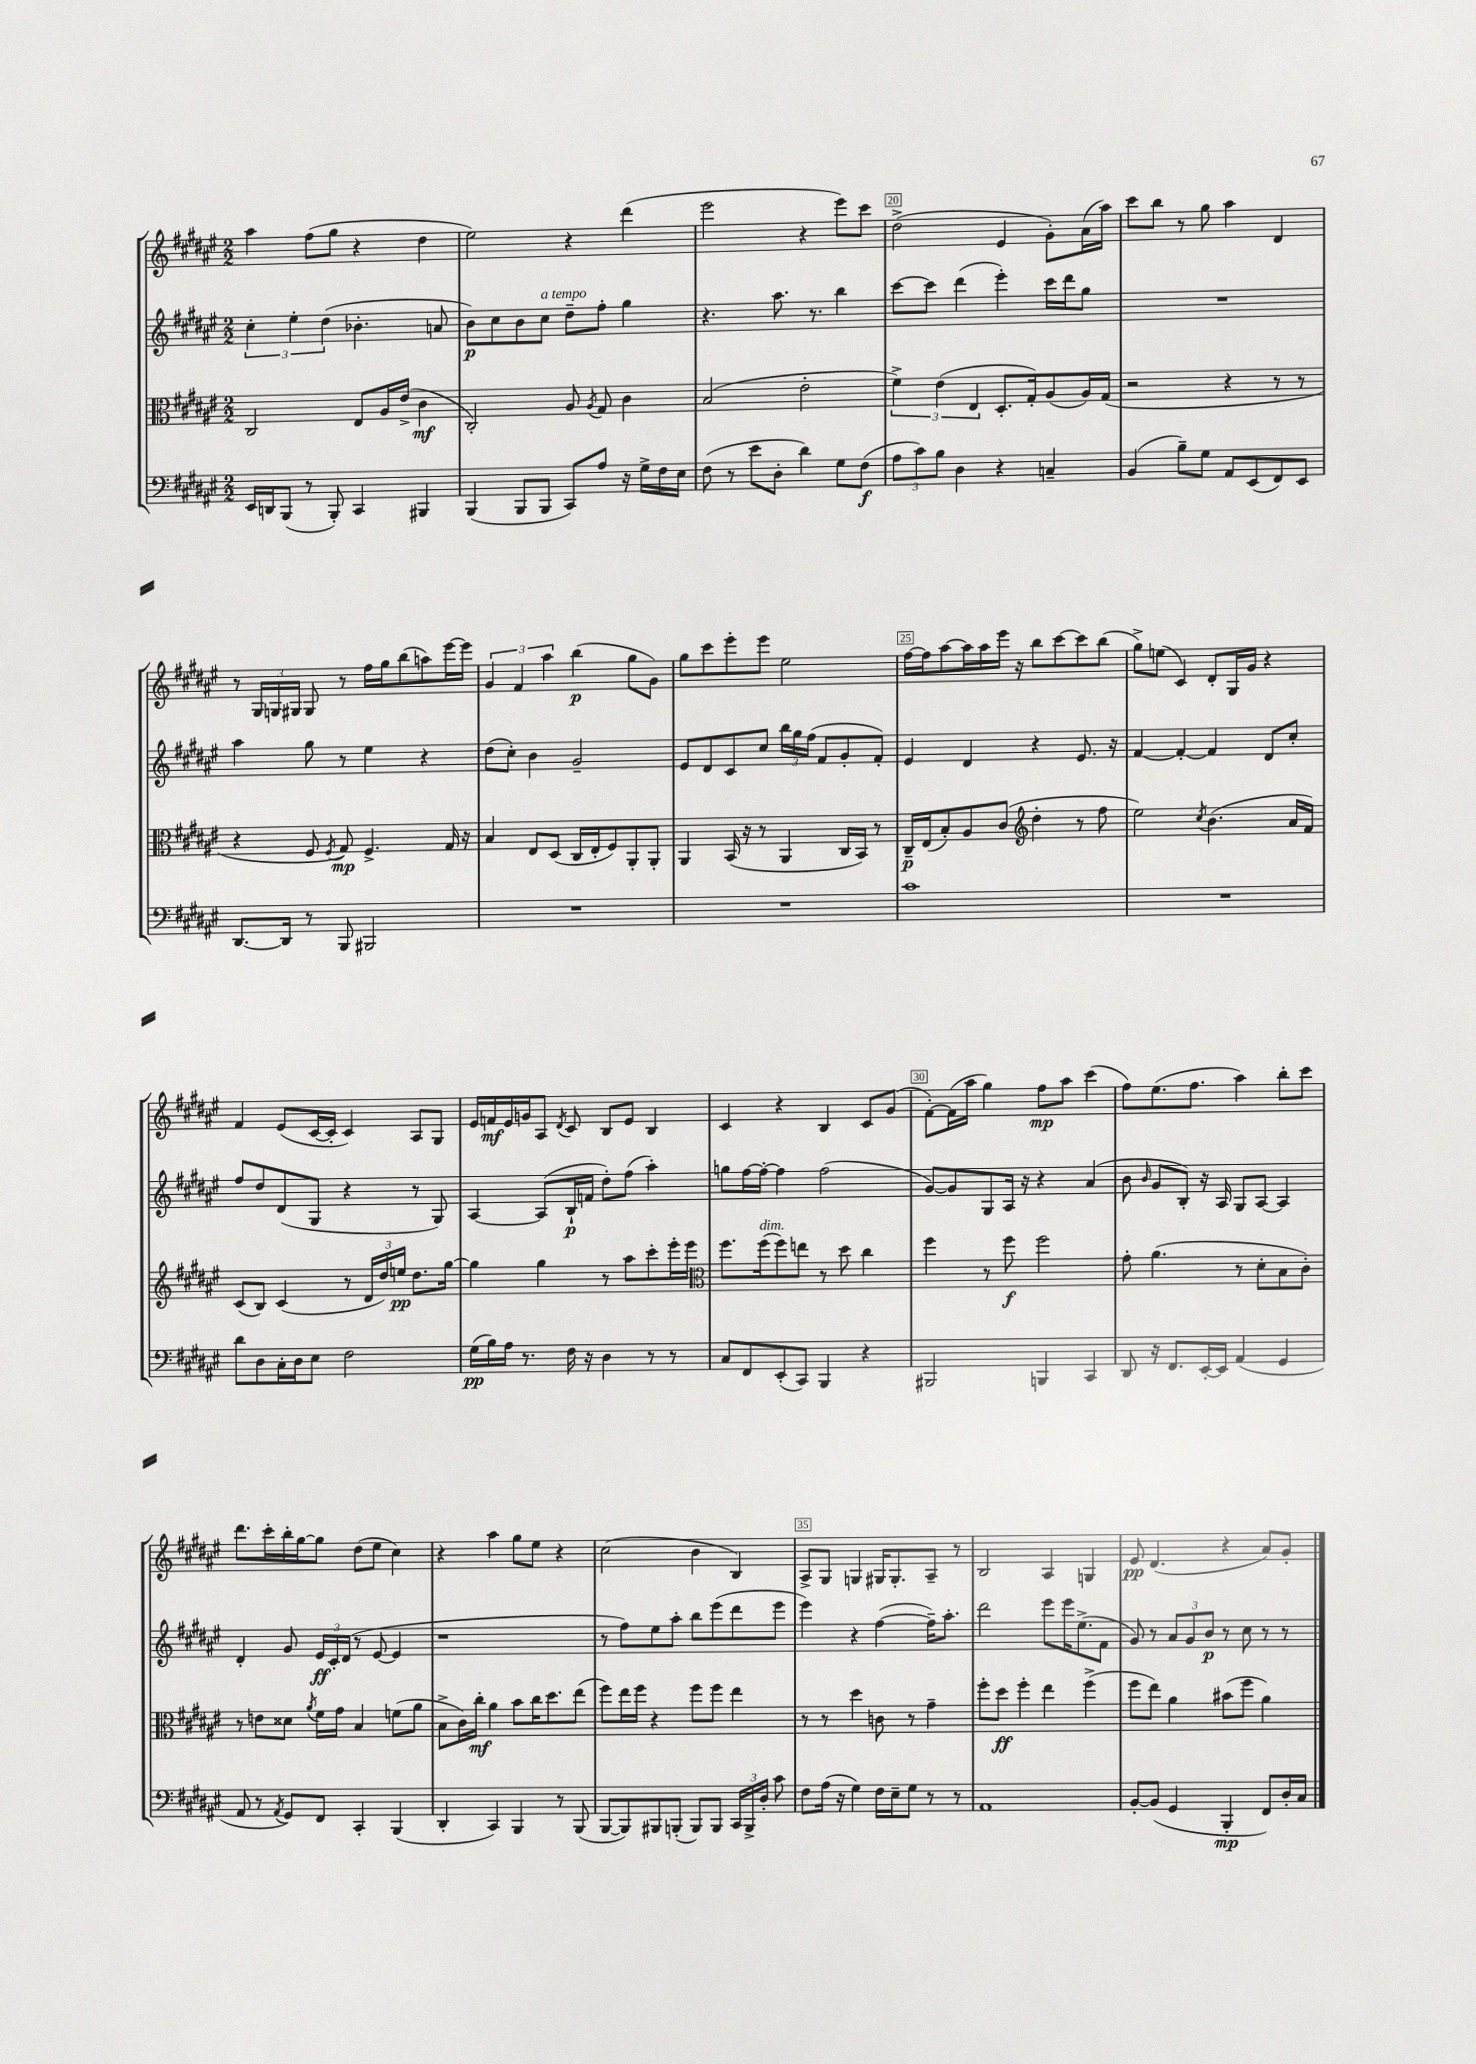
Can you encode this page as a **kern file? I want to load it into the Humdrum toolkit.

**kern	**kern	**kern	**kern
*staff4	*staff3	*staff2	*staff1
*clefF4	*clefC3	*clefG2	*clefG2
*k[f#c#g#d#a#e#]	*k[f#c#g#d#a#e#]	*k[f#c#g#d#a#e#]	*k[f#c#g#d#a#e#]
*M2/2	*M2/2	*M2/2	*M2/2
16EE#/LL	2C#/	6cc#'\	4aa#\
16DD/J	.	.	.
(8BBB/J	.	.	.
.	.	6ee#'\	.
8r	.	.	(8ff#\L
.	.	(6dd#\	.
8BBB'/)	.	.	8gg#\J
4CC#/	8E#/L	4.b-'\	4r
.	16A#/L	.	.
.	(16e#^/JJ	.	.
4BBB#/	4c#\	.	4dd#\
.	.	8a/	.
=	=	=	=
(4BBB/	2C#'/)	8b\L)	2ee#\)
.	.	8cc#\	.
8BBB/L	.	8b\	.
8BBB/J	.	8cc#\J	.
8CC#/L)	8A#/	8dd#~\L	4r
.	8qA#/	.	.
8A#/J	8G#/	8ff#'\J	.
16r	4c#\	4gg#\	(4ddd#\
16G#^\LL	.	.	.
16F#\	.	.	.
16E#\JJ	.	.	.
=	=	=	=
(8F#\	(2B/	4.r	2eee#\
8r	.	.	.
8e#\L	.	.	.
8D#'\J	.	8.aa#\	.
4d#\)	2e#'\	.	4r
.	.	8.r	.
8G#\L	.	4bb\	8eee#\L)
(8F#\J	.	.	8ccc#\J
=	=	=	=
12A#\L	6f#^\)	[8ccc#\L	(2dd#^\
12c#\)	.	.	.
.	.	8ccc#\]J	.
12B\J	(6e#\	.	.
4D#\	.	(4ddd#\	.
.	6E#/	.	.
4r	8.D#'/L	4eee#'\)	4e#/
.	16G#'/k)	.	.
4C~/	(8A#/	16ccc#\LL	8g#'\L)
.	.	16ddd#\J	.
.	16A#/L)	8gg#\J	(16a#\L
.	(16G#/JJ	.	16aa#\JJ)
=	=	=	=
(4BB/	2r	1r	8ccc#\L
.	.	.	8bb\J
8B~\L)	.	.	8r
8G#\J	.	.	8gg#\
8AA#/L	4r	.	4aa#\
(8EE#/	.	.	.
8FF#/)	8r	.	4d#/
8EE#/J	8r	.	.
=	=	=	=
[8.DD#/L	4r	4aa#\	8r
.	.	.	24G#/LL
.	.	.	24G/
16DD#/]Jk	.	.	.
.	.	.	24G#/JJ
8r	8F#/	8gg#\	8G#/
.	8qF#/	.	.
8BBB/	8G#/)	8r	8r
2BBB#/	4.F#^/	4ee#\	16ff#\LL
.	.	.	16gg#\J
.	.	.	(8bb\
.	.	4r	8aa\)
.	16G#/	.	[16eee#\L
.	16r	.	16eee#\]JJ
=	=	=	=
1r	4B/	(8dd#\L	6g#/
.	.	8cc#'\J)	.
.	.	.	6f#/
.	8E#/L	4b\	.
.	.	.	6aa#\
.	(8D#/J	.	.
.	16C#/LL	2g#~/	(4bb\
.	16E#'/J	.	.
.	8F#/)	.	.
.	8AA#'/	.	8gg#\L
.	8AA#'/J	.	8g#\J)
=	=	=	=
1r	4AA#/	8e#/L	8gg#\L
.	.	8d#/	8ccc#\
.	(16BB/	8c#/	8eee#'\
.	16r	.	.
.	8r	8cc#/J	8eee#\J
.	4AA#/	24bb\LL	2ee#\
.	.	24gg#\	.
.	.	(24ff#\JJ	.
.	.	8f#/L	.
.	16C#/LL	8g#'/	.
.	16BB/JJ)	.	.
.	8r	8f#'/J)	.
=	=	=	=
1c#	16C#~/LL	4e#/	[16ff#\LL
.	(16E#/J	.	16ff#\]J
.	8B'/)	.	[8aa#\
.	8A#/	4d#/	16aa#\]L
.	.	.	16aa#\
.	(8c#/J	.	16eee#\JJ
.	.	.	16r
*	*clefG2	*	*
.	4dd#'\	4r	8bb\L
.	.	.	[8ccc#\
.	8r	8.e#/	8ccc#\]
.	8ff#\	.	(8bb\J
.	.	16r	.
=	=	=	=
1r	2ee#\)	[4f#/	8gg#^\L)
.	.	.	(8ee\J
.	.	4f#'/_	4c#/)
.	8qcc#/	.	.
.	(4.b\	4f#/]	8d#'/L
.	.	.	16G#/L
.	.	.	16g#/JJ
.	.	8d#/L	4r
.	16a#/LL	8cc#'/J	.
.	16f#/JJ)	.	.
=	=	=	=
8d#\L	(8c#/L	8ff#/L	4f#/
8D#\	8B/J)	8dd#/	.
16C#'\L	(4c#/	(8d#/	(8e#/L
16D#\J	.	.	.
8E#\J	.	8G#/J	[16c#/L
.	.	.	16c#'/]JJ
2F#\	8r	4r	4c#/)
.	24d#/LL	.	.
.	24dd#/)	.	.
.	24ee/JJ	.	.
.	8.dd#\L	8r	8A#/L
.	.	8G#/)	8G#/J
.	[16gg#\Jk	.	.
=	=	=	=
(16G#\LL	4gg#\]	[4A#/	16e#/LL
16B\)	.	.	16f/
16A#\JJ	.	.	16e#/
8.r	.	.	16g/J
.	4gg#\	(8A#/]L	8A#/J
.	.	.	8qd#/
16F#\	.	16B`/L	8c#/
16r	.	16f/JJ	.
4D#\	8r	8dd#'\L)	8B/L
.	8aa#\L	(8ff#\J	8e#/J
8r	8ccc#'\	4aa#'\)	4B/
8r	16eee#'\L	.	.
.	16eee#\JJ	.	.
=	=	=	=
*	*clefC3	*	*
8C#/L	8.ff#\L	8gg\L	4c#/
8FF#/	.	[16ff#\L	.
.	(16ff#\k	16ff#'\_JJ	.
(8EE#'/	8ff#\)	4ff#\]	4r
8CC#/J)	8ee\J	.	.
4BBB/	8r	(2ff#\	4B/
.	8dd#\	.	.
4r	4cc#\	.	8c#/L
.	.	.	(8g#/J
=	=	=	=
2BBB#/	4ff#\	[8g#/L)	[8f#'\L)
.	.	8g#/]	(16f#\]L
.	.	.	16aa#\JJ
.	8r	8G#/	4gg#\)
.	8ff#\	16A#/Jk	.
.	.	16r	.
4BBB/	2ff#\	4r	8ff#\L
.	.	.	8aa#\J
4CC#/	.	(4a#/	(4ccc#\
=	=	=	=
8DD#/	8g#'\	8b\	8ff#\L)
.	.	16qqb/	.
16r	(4.a#\	8g#/L	(8.ee#\
8.FF#/L	.	.	.
.	.	8B'/J)	.
.	.	.	8.ff#\J
[16EE#'/L	.	16r	.
16EE#/]JJ	.	16A#/	.
(4AA#/	8r	8G#/L	4aa#\)
.	8d#'\L	[8A#/J	.
4GG#/	8B\	4A#/]	8bb'\L
.	8c#'\J)	.	8ccc#\J
=	=	=	=
8AA#/	8r	4d#'/	8.ddd#\L
8r	8e\L	.	.
.	.	.	16ccc#'\L
8qAA#/	.	.	.
8GG#/L)	8d##\J	8g#/	16bb'\
.	.	.	[16gg#\J
.	8qa#/	.	.
8FF#/J	16f#\LL	24e#/LL	8gg#\]J
.	.	24c#'/	.
.	16g#\JJ	.	.
.	.	(24d#/JJ	.
4CC#'/	4B/	8r	(8dd#\L
.	.	[8e#/	8ee#\J
(4BBB/	(8f\L	4e#/]	4cc#\)
.	8a#\J	.	.
=	=	=	=
4DD#'/	8B^\L	1r	4r
.	16c#\L)	.	.
.	16cc#'\JJ	.	.
4CC#/)	4a#\	.	4aa#\
4BBB/	8b\L	.	8gg#\L
.	16cc#\K	.	8ee#\J
.	8.dd#\	.	.
8r	.	.	4r
(8BBB/	(8ee#\J	.	.
=	=	=	=
[8BBB/L	8ff#\L)	8r	(2cc#\
8BBB/])	16ee#\L	8ff#\L)	.
.	16ff#\JJ	.	.
8BBB#/	4r	8ee#\	.
(8BBB'/J	.	8aa#'\J	.
8BBB/L)	8ff#\L	8bb\L	4b\
8BBB/J	8ff#\J	(8eee#\	.
24CC#/LL	4ee#\	8ddd#\	4B/)
24BBB^/	.	.	.
24D#'/JJ	.	.	.
8c#\	.	8eee#\J	.
=	=	=	=
8F#\L	8r	4eee#\)	8A#^/L
(16A#\Jk	8r	.	8G#/J
16r	.	.	.
4G#\)	4dd#\	4r	4G/
16F#\LL	8c\	([4ff#\	16G#/LK
16E#~\J	.	.	8.G#'/
8G#\J	8r	.	.
8r	4g#~\	16ff#~\]LK)	8A#~/J
.	.	8.aa#'\J	.
8r	.	.	8r
=	=	=	=
1AA#	8ff#'\L	2ddd#\	2B/
.	8dd#\J	.	.
.	4ff#'\	.	.
.	4ee#\	8eee#\L	4A#/
.	.	16eee#\K	.
.	.	(8.ee#^\	.
.	(4ff#^\	.	4G/
.	.	8f#\J	.
=	=	=	=
[8BB'/L	8ff#\L	8g#/)	8e#/
(8BB/]J	8ee#\J)	8r	(4.d#/
4GG#/	4a#\	12a#/L	.
.	.	12g#/	.
.	.	12b/J	.
4BBB'/	(8b#\L	8r	4r
.	8ff#\J	8cc#\	.
8FF#/L)	4a#\)	8r	8a#/L)
16D#'/L	.	8r	8g#'/J
16C#/JJ	.	.	.
==	==	==	==
*-	*-	*-	*-
